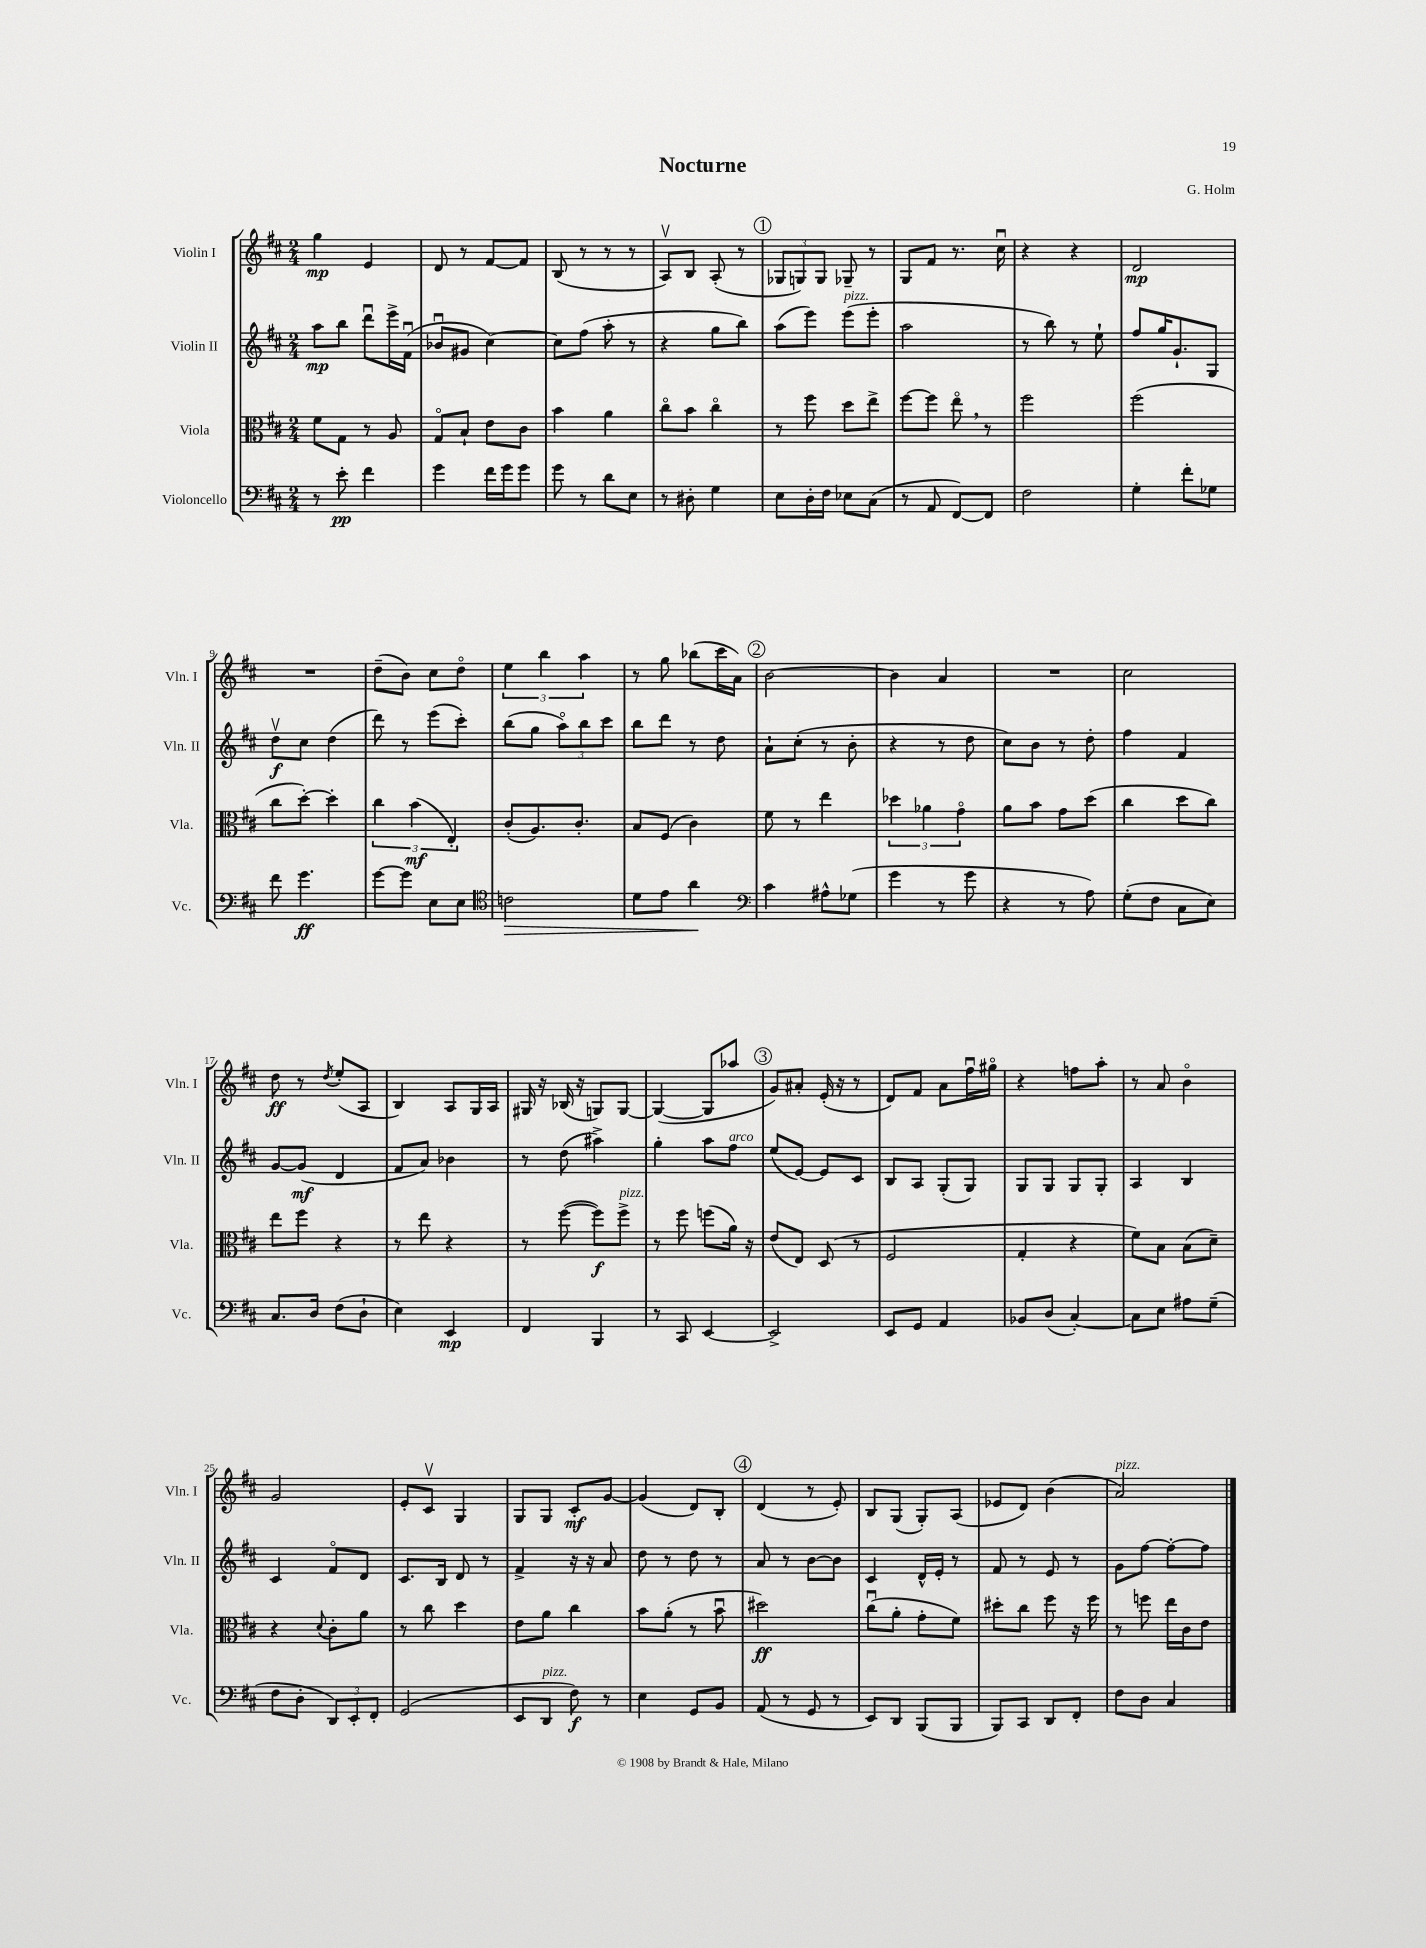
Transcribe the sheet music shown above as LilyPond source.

\header { title = "Nocturne" composer = "G. Holm" }
<<
\new StaffGroup <<
\new Staff = "s0" \with { instrumentName = "Violin I" shortInstrumentName = "Vln. I" } {
    \clef treble \key d \major \numericTimeSignature \time 2/4
    g''4\mp e'4 |
    d'8 r8 fis'8~ fis'8 |
    b8( r8 r8 r8 |
    a8\upbow) b8 a8-.( r8 |
    \mark \markup { \circle "1" } \tuplet 3/2 { ges8 g8) g8 } ges8-- r8 |
    g8 fis'8 r8. cis''16\downbow |
    r4 r4 |
    d'2\mp |
    R2 |
    d''8--( b'8) cis''8 d''8\flageolet |
    \tuplet 3/2 { e''4 b''4 a''4 } |
    r8 g''8 bes''8( cis'''16 a'16) |
    \mark \markup { \circle "2" } b'2~ |
    b'4 a'4 |
    R2 |
    cis''2 |
    d''8\ff r8 \acciaccatura { d''8 } e''8-.( a8 |
    b4) a8 g16 a16 |
    gis16 r16 bes16( r16 g8) g8~ |
    g4~( g8 aes''8 |
    \mark \markup { \circle "3" } g'8) ais'8-. e'16-.( r16 r8 |
    d'8) fis'8 a'8 fis''16\downbow gis''16\flageolet |
    r4 f''8 a''8-. |
    r8 a'8 b'4\flageolet |
    g'2 |
    e'8-. cis'8\upbow g4 |
    g8 g8 cis'8-.\mf g'8~ |
    g'4( d'8) b8-. |
    \mark \markup { \circle "4" } d'4( r8 e'8-.) |
    b8 g8( g8-.) a8( |
    ees'8 d'8) b'4( |
    a'2^\markup { \italic "pizz." }) \bar "|." |
}
\new Staff = "s1" \with { instrumentName = "Violin II" shortInstrumentName = "Vln. II" } {
    \clef treble \key d \major \numericTimeSignature \time 2/4
    a''8\mp b''8 d'''8\downbow e'''16-> fis'16\downbow( |
    bes'8\downbow gis'8 cis''4~) |
    cis''8 fis''8( a''8-. r8 |
    r4 g''8 b''8) |
    \mark \markup { \circle "1" } a''8( e'''8) e'''8^\markup { \italic "pizz." }( e'''8-. |
    a''2 |
    r8 b''8) r8 e''8-! |
    fis''8 g''16 g'8.-! g8 |
    d''8\upbow\f cis''8 d''4( |
    d'''8) r8 e'''8( cis'''8-.) |
    b''8( g''8 \tuplet 3/2 { a''8\flageolet) b''8 cis'''8 } |
    b''8 d'''8 r8 d''8 |
    \mark \markup { \circle "2" } a'8-! cis''8-.( r8 b'8-. |
    r4 r8 d''8 |
    cis''8) b'8 r8 d''8-. |
    fis''4 fis'4 |
    g'8~ g'8\mf( d'4 |
    fis'8 a'8) bes'4 |
    r8 d''8( ais''4->) |
    g''4-. a''8 fis''8^\markup { \italic "arco" } |
    \mark \markup { \circle "3" } e''8( e'8~) e'8 cis'8 |
    b8 a8 g8-.( g8) |
    g8 g8 g8 g8-. |
    a4 b4 |
    cis'4 fis'8\flageolet d'8 |
    cis'8. b16 d'8 r8 |
    fis'4-> r16 r16 a'8 |
    d''8 r8 d''8 r8 |
    \mark \markup { \circle "4" } a'8 r8 b'8~ b'8 |
    cis'4 d'16-^ e'16-. r8 |
    fis'8 r8 e'8 r8 |
    g'8 fis''8~ fis''8~-. fis''8 \bar "|." |
}
\new Staff = "s2" \with { instrumentName = "Viola" shortInstrumentName = "Vla." } {
    \clef alto \key d \major \numericTimeSignature \time 2/4
    fis'8 g8 r8 a8 |
    g8\flageolet b8-! e'8 cis'8 |
    b'4 a'4 |
    cis''8\flageolet b'8 cis''4\flageolet |
    \mark \markup { \circle "1" } r8 fis''8 d''8 e''8-> |
    fis''8~ fis''8 e''8\flageolet \breathe r8 |
    fis''2 |
    fis''2( |
    cis''8 d''8~-.) d''4-. |
    \tuplet 3/2 { cis''4 b'4\mf( e4-.) } |
    cis'8-.( a8.) cis'8.-. |
    b8 fis8( cis'4) |
    \mark \markup { \circle "2" } fis'8 r8 e''4 |
    \tuplet 3/2 { des''4 aes'4 g'4\flageolet } |
    a'8 b'8 g'8 d''8( |
    cis''4 d''8 cis''8) |
    e''8 fis''8 r4 |
    r8 e''8 r4 |
    r8 fis''8~( fis''8\f) fis''8->^\markup { \italic "pizz." } |
    r8 fis''8 f''8( a'16) r16 |
    \mark \markup { \circle "3" } e'8( e8) d8( r8 |
    fis2 |
    g4-. r4 |
    fis'8) b8 b8( d'8--) |
    r4 \appoggiatura { d'8 } cis'8-. a'8 |
    r8 cis''8 d''4 |
    e'8 a'8 cis''4 |
    b'8 a'8-.( r8 b'8\downbow |
    \mark \markup { \circle "4" } dis''2\ff) |
    cis''8\downbow( a'8-. g'8-. fis'8) |
    dis''8-. cis''8 fis''8 r16 fis''16 |
    r8 f''8 e''16 cis'16 e'8 \bar "|." |
}
\new Staff = "s3" \with { instrumentName = "Violoncello" shortInstrumentName = "Vc." } {
    \clef bass \key d \major \numericTimeSignature \time 2/4
    r8 e'8-.\pp fis'4 |
    g'4 fis'16 g'16 g'8 |
    g'8 r8 d'8 e8 |
    r8 dis8-. g4 |
    \mark \markup { \circle "1" } e8 d16-. fis16 ees8 cis8( |
    r8 a,8 fis,8~) fis,8 |
    fis2 |
    g4-. fis'8-. ges8 |
    fis'8 g'4.\ff |
    g'8~ g'8 e8 e8 |
    \clef tenor c'2\> |
    d'8 e'8 a'4\! |
    \mark \markup { \circle "2" } \clef bass cis'4 ais8-^ ges8( |
    g'4 r8 g'8 |
    r4 r8 a8) |
    g8-.( fis8 cis8 e8) |
    cis8. d16 fis8( d8-! |
    e4) e,4\mp |
    fis,4 b,,4 |
    r8 cis,8 e,4~ |
    \mark \markup { \circle "3" } e,2-> |
    e,8 g,8 a,4 |
    bes,8 d8( cis4~-.) |
    cis8 e8 ais8 g8--( |
    fis8 d8-. \tuplet 3/2 { d,8) e,8-. fis,8-. } |
    g,2( |
    e,8 d,8^\markup { \italic "pizz." } fis8\f) r8 |
    e4 g,8 b,8 |
    \mark \markup { \circle "4" } a,8( r8 g,8 r8 |
    e,8) d,8 b,,8( b,,8 |
    b,,8) cis,8 d,8 fis,8-. |
    fis8 d8 cis4 \bar "|." |
}
>>
>>
